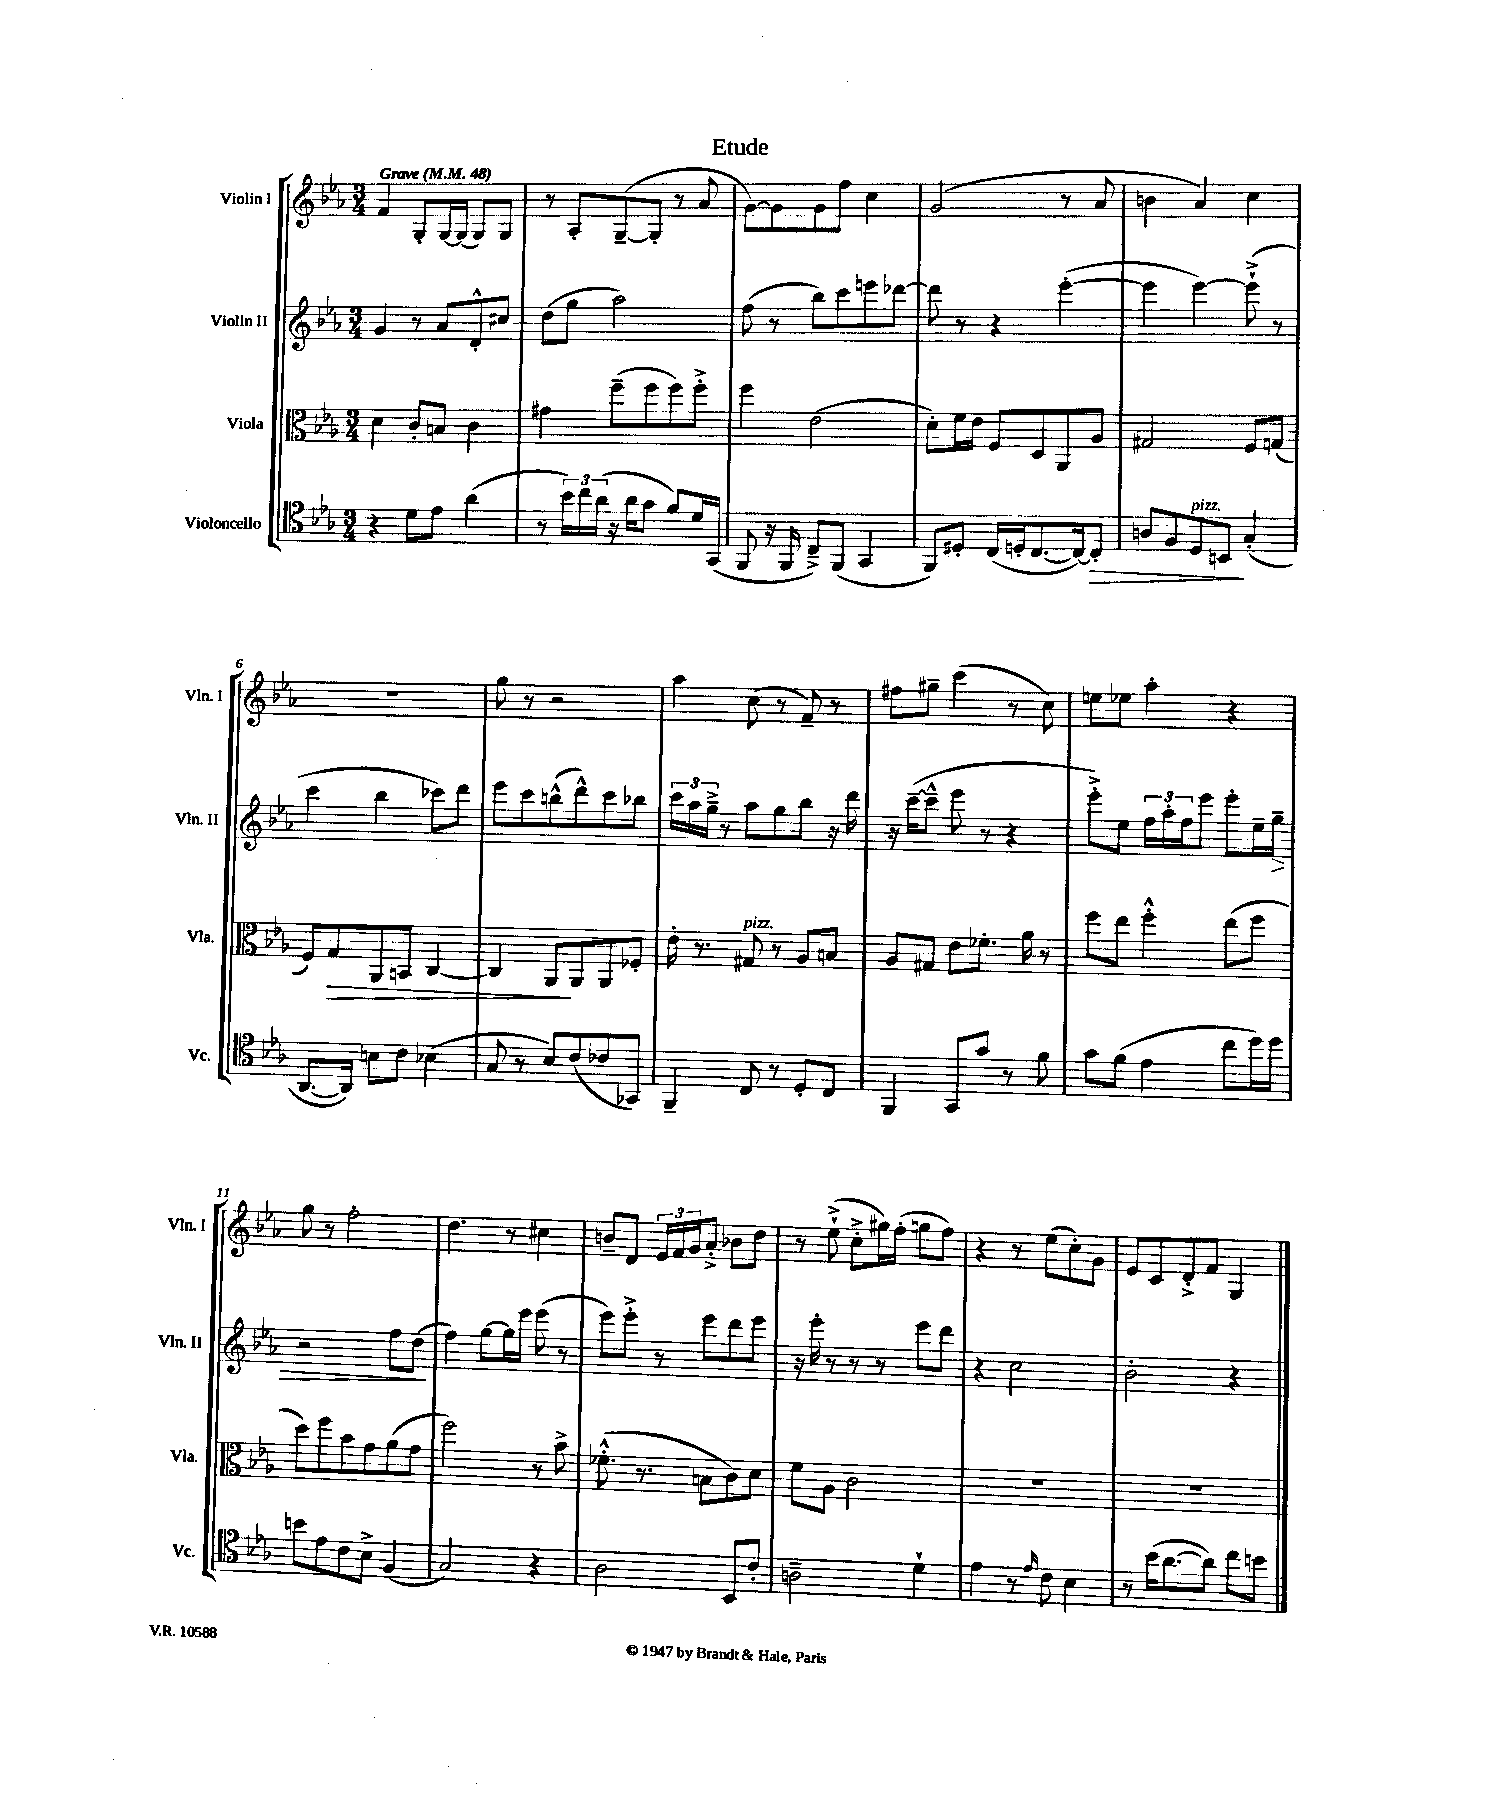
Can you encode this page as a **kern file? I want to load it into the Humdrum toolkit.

**kern	**kern	**kern	**kern
*staff4	*staff3	*staff2	*staff1
*clefC4	*clefC3	*clefG2	*clefG2
*k[b-e-a-]	*k[b-e-a-]	*k[b-e-a-]	*k[b-e-a-]
*M3/4	*M3/4	*M3/4	*M3/4
*MM48	*MM48	*MM48	*MM48
4r	4d	4g	4f
8d	8c'	8r	8G'
8e-	8B	8a-	[16G
.	.	.	(16G]
(4a-	4c	8d'^^	8G)
.	.	8cc#	8G
=	=	=	=
8r	4g#	(8dd	8r
24b-)	.	8gg	8A-'
24cc	.	.	.
(24a-	.	.	.
16r	(8ff~	2aa-)	([8G~
16a-	.	.	.
8g	8ff	.	8G']
8f)	8ff)	.	8r
16d	8ff'^	.	8a-
(16GG	.	.	.
=	=	=	=
8FF	4ff	(8ff	[8g)
16r	.	8r	8g]
16FF	.	.	.
8C~^)	(2e-	8bb-)	8g
(8FF	.	8ccc	8ff
4GG	.	8eee	4cc
.	.	[8ddd-	.
=	=	=	=
8FF)	8d')	8ddd-]	(2g
8D#'	16f	8r	.
.	16e-	.	.
(16C	8F	4r	.
16D'	.	.	.
[8.C	8D	.	.
.	8AA-	([4eee-'	8r
16C_)	.	.	.
8C']	8A-	.	8a-
=	=	=	=
8A	2G#	4eee-]	4b
8F	.	.	.
8D	.	[4eee-)	4a-)
8BB	.	.	.
(4G'	8F	(8eee-`^]	4cc
.	(8G	8r	.
=	=	=	=
[8.AA-	8F)	4ccc	2.r
.	8G	.	.
16AA-])	.	.	.
8B	8AA-	4bb-	.
8c	8BB	.	.
(4B-	[4C	8ccc-)	.
.	.	8ddd	.
=	=	=	=
8G	4C]	8eee-	8gg
8r	.	8ccc	8r
8B-)	8AA-	(8bb^^	2r
(8c	8AA-	8ddd^^)	.
8c-	8AA-	8ccc	.
8GG-)	8F-'	8bb-	.
=	=	=	=
4FF~	16e-'	24ccc	4aa-
.	.	24aa-	.
.	8.r	.	.
.	.	24gg~^	.
.	.	8r	.
8C	8G#	8aa-	(8cc
8r	8r	8gg	8r
8D'	8A-	8bb-	8f~)
8C	8B	16r	8r
.	.	16ddd	.
=	=	=	=
4FF	8A-	16r	8ff#
.	.	([16ccc~	.
.	8G#	8ccc~^^]	8gg#~
8GG	8e-	8eee-	(4ccc
8g	8.f-'	8r	.
8r	.	4r	8r
.	16a-	.	.
8f	8r	.	8cc)
=	=	=	=
8g	8ff	8eee-'^)	8ee
(8f	8ee-	8ee-	8ee-
4e-	4ff'^^	24ff	4aa-'
.	.	24aa-'	.
.	.	24ff	.
.	.	8eee-	.
8cc	(8ee-	8eee-'	4r
16dd)	8ff	16ee-~	.
16dd	.	16gg~	.
=	=	=	=
8b	8dd)	2r	8gg
8e-	8ff	.	8r
8c	8b-	.	2ff'
8B-^	8g	.	.
(4F	(8a-	8ff	.
.	8g	(8dd	.
=	=	=	=
2G)	2ff)	4ff)	4.dd
.	.	[8gg	.
.	.	16gg]	8r
.	.	16eee-	.
4r	8r	(8eee-	4cc#
.	8b-^	8r	.
=	=	=	=
2A-	(8.f-'^^	8eee-)	8b~
.	.	8eee-'^	8d
.	8.r	.	.
.	.	8r	24e-
.	.	.	24f
.	.	.	24g
.	8B	8eee-	8a-'^
8BB-	8c)	8ddd	8b-
8c'	8d	8eee-	8dd
=	=	=	=
2A~	8f	16r	8r
.	.	16eee-'	.
.	8A-	8r	(8ee-`^
.	2c	8r	8cc'^
.	.	8r	16gg#)
.	.	.	(16ff'
4d`	.	8eee-	8gg
.	.	8ddd	8ff)
=	=	=	=
4e-	2.r	4r	4r
8r	.	2cc	8r
16qqe-	.	.	.
8c	.	.	(8ee-
4B-	.	.	8cc')
.	.	.	8g
=	=	=	=
8r	2.r	2b-'	8e-
(16b-	.	.	8c
[8.a-	.	.	.
.	.	.	8d'^
8a-])	.	.	8f
8cc	.	4r	4G
8b	.	.	.
==	==	==	==
*-	*-	*-	*-
